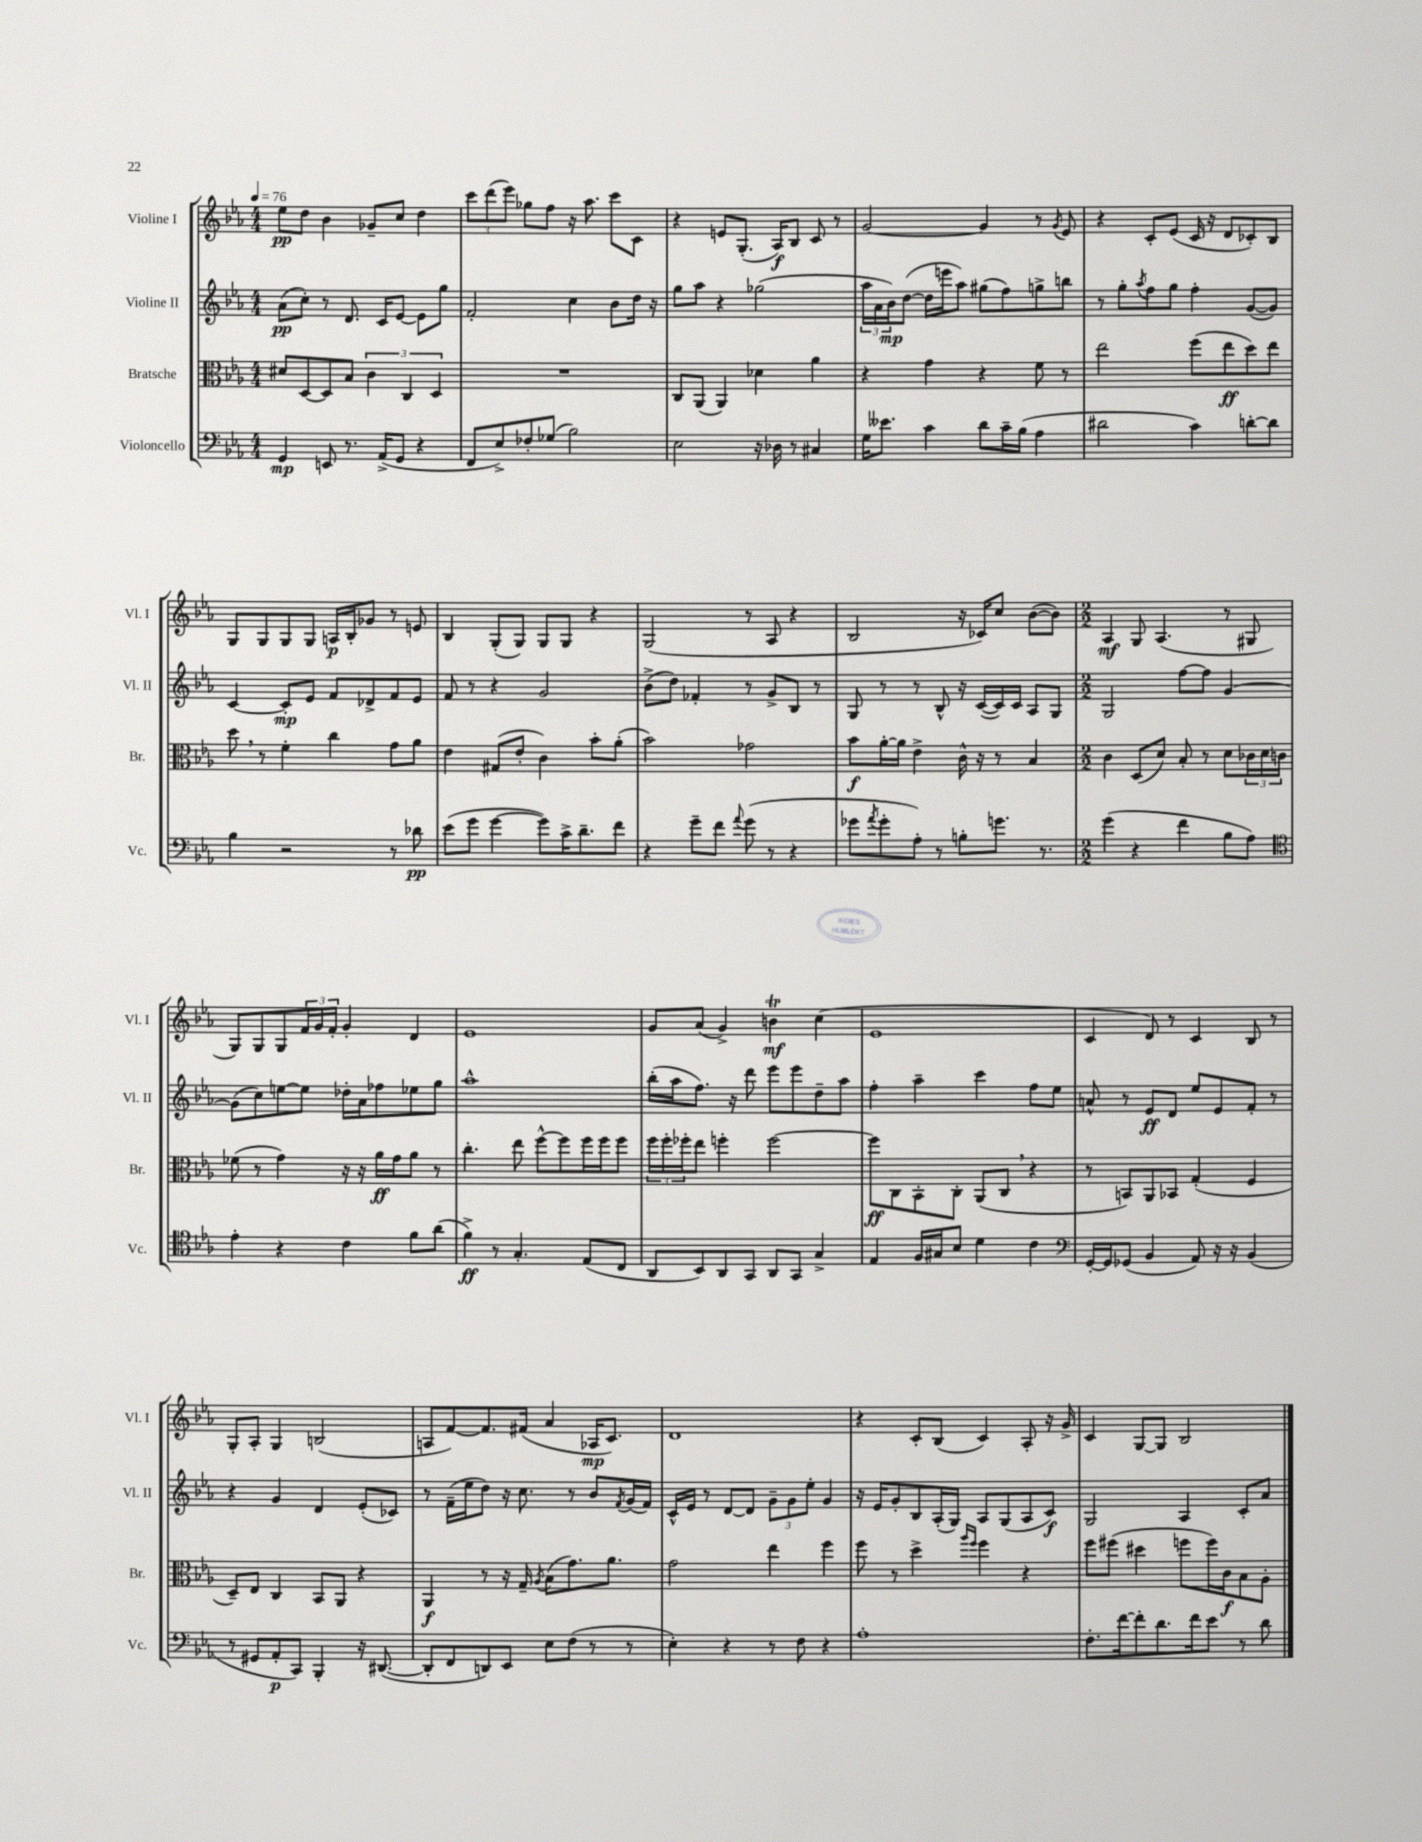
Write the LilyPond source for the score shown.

<<
\new StaffGroup <<
\new Staff = "s0" \with { instrumentName = "Violine I" shortInstrumentName = "Vl. I" } {
    \clef treble \key ees \major \numericTimeSignature \time 4/4 \tempo 4 = 76
    ees''8\pp d''8 bes'4 ges'8-- c''8 d''4 |
    \tuplet 3/2 { c'''8 d'''8( ees'''8) } ges''8 f''8 r16 aes''8. c'''8 c'8 |
    r4 e'8 g8.-.( aes16\f) bes8 c'8 r8 |
    g'2~ g'4 r8 \acciaccatura { g'8 } ees'8 |
    r4 c'8-. ees'8( c'16 r16 d'8 ces'8-.) bes8 |
    g8 g8 g8 g8 a16\p bes16-. ges'8 r8 e'8 |
    bes4 g8-.( g8) g8 g8 r4 |
    g2( r8 aes8 r4 |
    bes2 r16 ces'16) c''8 bes'8~( bes'8) |
    \numericTimeSignature \time 2/2 aes4\mf g8 aes4.( r8 gis8 |
    g8) g8 g8 \tuplet 3/2 { f'16 g'16 f'16-. } g'4-. d'4 |
    ees'1 |
    g'8 aes'8( g'4->) b'4\trill\mf c''4( |
    ees'1 |
    c'4 d'8) r8 c'4 bes8 r8 |
    g8-. aes8-. g4 b2( |
    a8 f'8~) f'8. fis'16( aes'4 aes16\mp c'8.) |
    d'1 |
    r4 c'8-. bes8( c'4) aes8-. r16 g'16-> |
    c'4 g8~ g8 bes2 \bar "|." |
}
\new Staff = "s1" \with { instrumentName = "Violine II" shortInstrumentName = "Vl. II" } {
    \clef treble \key ees \major \numericTimeSignature \time 4/4
    aes'8\pp( c''8-.) r8 d'8. c'16 ees'8~ ees'8 g''8 |
    f'2-. c''4 bes'8 d''16 r16 |
    g''8 aes''8 r4 ges''2( |
    \tuplet 3/2 { aes''16 aes'16 bes'16\mp) } d''8~( d''16 e'''16 aes''8) gis''8( f''8) g''8-> b''8 |
    r8 g''8-. \acciaccatura { aes''8 } f''8 g''8 f''4-. g'8~( g'8) |
    c'4~ c'8-.\mp ees'8 f'8 des'8-> f'8 ees'8 |
    f'8 r8 r4 g'2 |
    bes'8->( d''8) fes'4-. r8 g'8-> bes8 r8 |
    g8 r8 r8 bes8-^ r16 c'16~( c'16) c'16 aes8 g8 |
    \numericTimeSignature \time 2/2 g2 f''8~ f''8 g'4~ |
    g'8( c''8) e''8~ e''8 des''16-. aes'16 fes''8 ees''8 g''8 |
    aes''1-^ |
    bes''16-.( aes''16 f''8.) r16 d'''8 ees'''8 ees'''8 d''8-- aes''8 |
    f''4-. aes''4-- c'''4 f''8 ees''8 |
    a'8-^ r8 ees'8\ff d'8 ees''8 ees'8 f'8-. r8 |
    r4 g'4 d'4 ees'8-.( ces'8) |
    r8 f'16--( ees''16 d''8) r16 c''8. r8 bes'8 \acciaccatura { f'8 } g'16( f'16) |
    c'16-^ ees'16 r8 d'8~ d'8 \tuplet 3/2 { g'8-- g'8 ees''8-. } g'4 |
    r16 ees'16 g'8-. bes8 aes16-.( g16) aes8 g8( aes8 c'8\f) |
    g2 aes4 c'8-. aes'8 \bar "|." |
}
\new Staff = "s2" \with { instrumentName = "Bratsche" shortInstrumentName = "Br." } {
    \clef alto \key ees \major \numericTimeSignature \time 4/4
    dis'8 d8~ d8 bes8 \tuplet 3/2 { c'4 c4 d4 } |
    R1 |
    c8 aes,8( aes,4) des'4 aes'4 |
    r4 g'4 r4 f'8 r8 |
    ees''2 f''8( ees''8\ff d''8) ees''8 |
    d''8 \breathe r8 f'4-. c''4 g'8 aes'8 |
    ees'4 gis8( ees'8-. c'4) bes'8-. aes'8-.( |
    bes'2) ges'2 |
    bes'8\f aes'16~-. aes'16 ees'4-> c'16-^ r16 r8 bes4 |
    \numericTimeSignature \time 2/2 c'4 d8( d'8) bes8-. r8 d'8 \tuplet 3/2 { ces'16 d'16 c'16 } |
    fes'8( r8 g'4) r16 r16 aes'16\ff g'16 aes'8 r8 |
    c''4.-. ees''8 f''8~-^ f''8 f''16 f''16 f''8 |
    \tuplet 3/2 { f''16 f''16-. fes''16-. } ees''8 f''4-. f''2~ |
    f''8\ff c8 bes,8-. c8-. aes,8( c8 \breathe r4 |
    r8 b,8) aes,8 bes,8 g4-.( f4 |
    d8--) ees8 c4 bes,8 aes,8 r4 |
    aes,4\f r8 r16 g16-- \acciaccatura { aes8 } bes8( g'8.) aes'8. |
    g'2 ees''4 f''4 |
    f''8 r8 d''4-> \grace { aes''16 f''16 } f''4 r4 |
    f''8 fis''8( dis''4 f''8 f''16) c'16\f bes8 aes8-. \bar "|." |
}
\new Staff = "s3" \with { instrumentName = "Violoncello" shortInstrumentName = "Vc." } {
    \clef bass \key ees \major \numericTimeSignature \time 4/4
    g,4\mp e,8 r8. aes,16->( g,8 r4 |
    f,8 ees8->) fes8-. ges8( bes2) |
    ees2 r16 des16 r8 cis4 |
    g16 eeses'8. c'4 d'8 c'16-- bes16( aes4 |
    dis'2 c'4) d'8~-. d'8 |
    bes4 r2 r8 des'8\pp |
    ees'8( g'8 g'4~ g'8) c'16-> d'8.-- f'8 |
    r4 g'8-- f'8 \appoggiatura { aes'8 } g'8( r8 r4 |
    ges'8 \acciaccatura { aes'8 } ges'8-. aes8-.) r8 b8-. g'8. r8. |
    \numericTimeSignature \time 2/2 g'4( r4 f'4 bes8 aes8) |
    \clef tenor ees'4-. r4 c'4 f'8 aes'8( |
    f'4->\ff) r8 g4.-. ees8( c8 |
    aes,8 bes,8) aes,8 g,8 aes,8 g,8 g4-> |
    ees4 f16 gis16 bes8 d'4 c'4 |
    \clef bass g,16~-. g,16 ges,8( bes,4 aes,8) r16 r16 bes,4( |
    r8 gis,8 aes,8-.\p c,8) bes,,4-. r16 dis,8.~( |
    dis,8-. f,8 d,8) ees,8 ees8 f8( r8 r8 |
    ees4-.) r4 r8 f8 r4 |
    aes1-. |
    f8.-. f'16~ f'8-. d'8. f'16 ees'8 r8 d'8 \bar "|." |
}
>>
>>
\layout { \context { \Score \remove "Bar_number_engraver" } }
